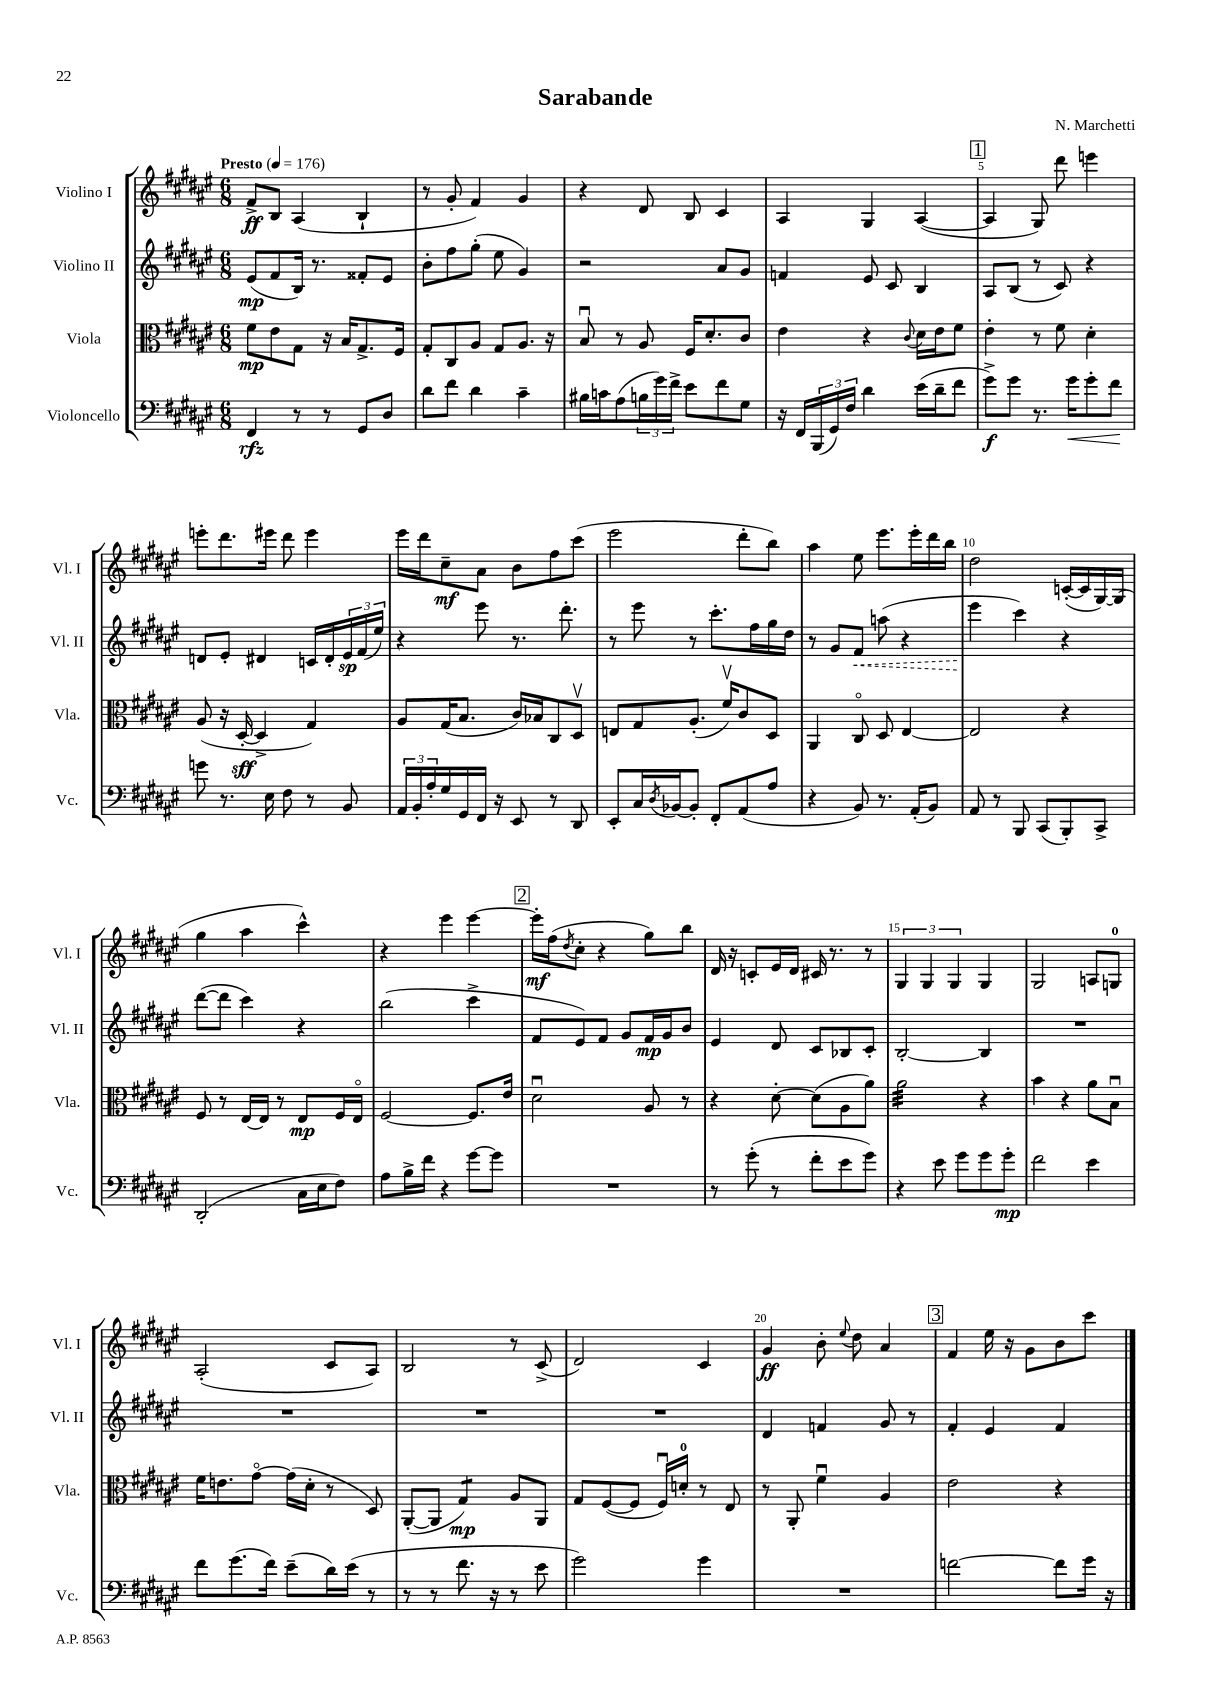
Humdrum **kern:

**kern	**kern	**kern	**kern
*staff4	*staff3	*staff2	*staff1
*clefF4	*clefC3	*clefG2	*clefG2
*k[f#c#g#d#a#e#]	*k[f#c#g#d#a#e#]	*k[f#c#g#d#a#e#]	*k[f#c#g#d#a#e#]
*M6/8	*M6/8	*M6/8	*M6/8
*MM176	*MM176	*MM176	*MM176
4FF#	8f#	(8e#	8f#^
.	8e#	8f#	8B
8r	8G#	16B)	(4A#
.	.	8.r	.
8r	16r	.	.
.	16B	.	.
8GG#	8.G#^	8f##'	4B`
8D#	.	8e#	.
.	16F#	.	.
=	=	=	=
8d#	8G#'	8b'	8r
8f#	8C#	8ff#	8g#'
4d#	8A#	(8gg#'	4f#)
.	8G#	8ee#	.
4c#~	8.A#	4g#)	4g#
.	16r	.	.
=	=	=	=
16B#	8Bu	2r	4r
16c	.	.	.
(8A#	8r	.	.
24B	8A#	.	8d#
24g#)	.	.	.
24f#^	.	.	.
8e#	16F#	.	8B
.	8.d#'	.	.
8f#	.	8a#	4c#
8G#	8c#	8g#	.
=	=	=	=
16r	4e#	4f	4A#
16FF#	.	.	.
(24BBB	.	.	.
24GG#)	.	.	.
24F#	.	.	.
4d#	4r	8e#	4G#
.	.	8c#	.
.	8qqc#	.	.
(16e#	16d#	4B	([4A#
16d#~	16e#	.	.
8f#	8f#	.	.
=	=	=	=
8g#^)	4e#'	8A#	4A#]
8g#	.	(8B	.
8.r	8r	8r	8G#)
.	8f#	8c#)	8ddd#
16g#	.	.	.
8g#'	4d#'	4r	4eee
8f#	.	.	.
=	=	=	=
8g	(8A#	8d	8eee'
8.r	16r	8e#'	8.ddd#
.	[16D#'	.	.
.	4D#^]	4d#	.
16E#	.	.	16eee#
8F#	.	.	8ddd#
8r	4G#)	16c	4eee#
.	.	16d#'	.
8BB	.	24e#	.
.	.	(24f#	.
.	.	24ee#)	.
=	=	=	=
24AA#	8A#	4r	16eee#
24BB'	.	.	.
.	.	.	16ddd#
24A#'	.	.	.
16G#	(16G#	.	8cc#~
16GG#	8.B	.	.
16FF#	.	8eee#	8a#
16r	.	.	.
8EE#	16c#)	8.r	8b
.	16B-	.	.
8r	8C#	.	8ff#
.	.	8.ddd#'	.
8DD#	8D#v	.	(8ccc#
=	=	=	=
8EE#'	8E	8r	2eee#
16C#	8G#	8eee#	.
8qD#	.	.	.
[16BB-	.	.	.
8BB-']	(8.A#'	8r	.
8FF#'	.	8.ccc#'	.
.	16f#v)	.	.
(8AA#	8c#	.	8ddd#'
.	.	16ff#	.
8A#	8D#	16gg#	8bb)
.	.	16dd#	.
=	=	=	=
4r	4AA#	8r	4aa#
.	.	8g#	.
8BB)	8C#o	8f#	8ee#
8.r	8D#	(8aa	8.eee#
.	[4E#	4r	.
(16AA#'	.	.	16eee#'
8BB)	.	.	16ddd#
.	.	.	16bb
=	=	=	=
8AA#	2E#]	4eee#	2dd#
8r	.	.	.
8BBB	.	4ccc#)	.
(8CC#	.	.	.
8BBB')	4r	4r	([16c'
.	.	.	16c]
8CC#^	.	.	[16G#)
.	.	.	(16G#]
=	=	=	=
(2DD#'	8F#	([8ddd#	4gg#
.	8r	8ddd#]	.
.	[16E#	4ccc#)	4aa#
.	16E#]	.	.
.	8r	.	.
16C#	8E#	4r	4ccc#^^)
16E#	.	.	.
8F#)	16F#	.	.
.	16E#o	.	.
=	=	=	=
8A#	[2F#	(2bb	4r
16B^	.	.	.
16f#	.	.	.
4r	.	.	4eee#
[8g#	8.F#]	4ccc#^	[4eee#
8g#]	.	.	.
.	16e#	.	.
=	=	=	=
2.r	2d#u	8f#	16eee#']
.	.	.	(16ff#
.	.	.	8qdd#
.	.	8e#)	8cc#'
.	.	8f#	4r
.	.	8g#	.
.	8A#	16f#	8gg#)
.	.	16g#	.
.	8r	8b	8bb
=	=	=	=
8r	4r	4e#	16d#
.	.	.	16r
(8g#'	.	.	8c'
8r	[8d#'	8d#	16e#
.	.	.	16d#
8f#'	(8d#]	8c#	16c#
.	.	.	8.r
8e#	8A#	8B-	.
8g#)	8a#)	8c#'	8r
=	=	=	=
4r	2a#	[2B'	6G#
.	.	.	6G#
8e#	.	.	.
.	.	.	6G#
8g#	.	.	.
8g#	4r	4B]	4G#
8g#'	.	.	.
=	=	=	=
2f#	4b	2.r	2G#
.	4r	.	.
4e#	8a#	.	8A
.	8Bu	.	8G
=	=	=	=
8f#	16f#	2.r	(2A#'
.	8.e	.	.
(8.g#	.	.	.
.	[8g#o	.	.
16f#)	.	.	.
(8e#~	(16g#]	.	.
.	16d#'	.	.
16d#)	8r	.	8c#
(16e#	.	.	.
8r	8D#)	.	8A#)
=	=	=	=
8r	([8AA#'	2.r	2B
8r	8AA#]	.	.
8.f#	4G#)	.	.
16r	.	.	.
8r	8A#	.	8r
8e#	8AA#	.	(8c#^
=	=	=	=
2g#)	8G#	2.r	2d#)
.	([8F#	.	.
.	8F#]	.	.
.	16F#u)	.	.
.	16d'	.	.
4g#	8r	.	4c#
.	8E#	.	.
=	=	=	=
2.r	8r	4d#	4g#
.	8AA#'	.	.
.	4f#u	4f	8b'
.	.	.	8qqee#
.	.	.	8dd#
.	4A#	8g#	4a#
.	.	8r	.
=	=	=	=
[2f	2e#	4f#'	4f#
.	.	4e#	16ee#
.	.	.	16r
.	.	.	8g#
8f]	4r	4f#	8b
16g#	.	.	8ccc#
16r	.	.	.
==	==	==	==
*-	*-	*-	*-
